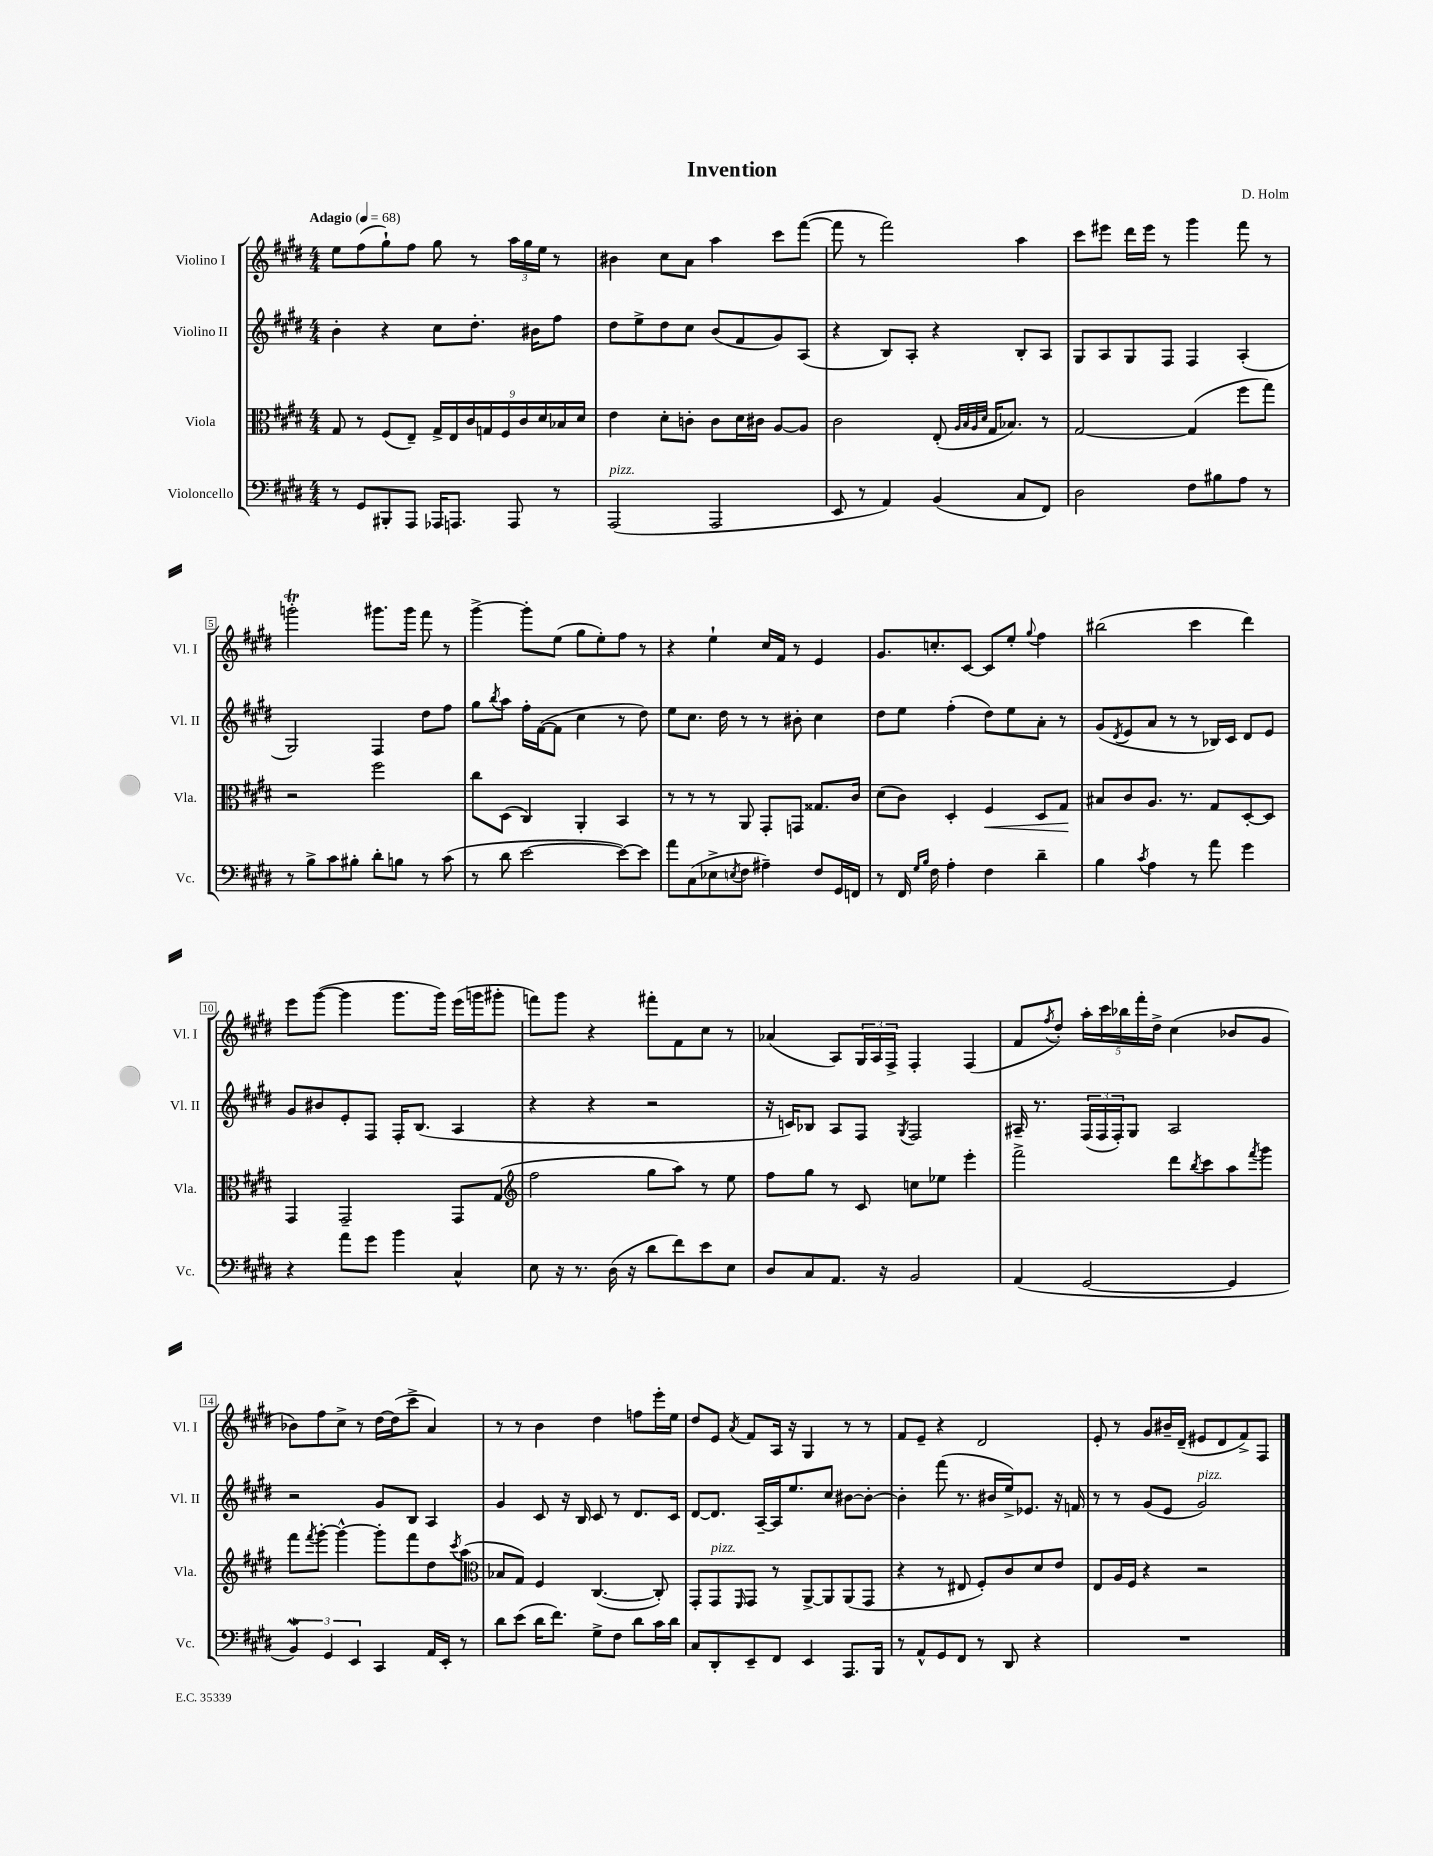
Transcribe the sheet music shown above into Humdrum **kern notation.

**kern	**kern	**kern	**kern
*staff4	*staff3	*staff2	*staff1
*clefF4	*clefC3	*clefG2	*clefG2
*k[f#c#g#d#]	*k[f#c#g#d#]	*k[f#c#g#d#]	*k[f#c#g#d#]
*M4/4	*M4/4	*M4/4	*M4/4
*MM68	*MM68	*MM68	*MM68
8r	8G#/	4b'\	8ee\L
8GG#/L	8r	.	(8ff#\
8BBB#'/	(8F#/L	4r	8gg#`\)
8AAA/J	8E~/J)	.	8ff#\J
16AAA-/LK	18G#^/LL	8cc#\L	8gg#\
.	18E/	.	.
8.AAA/J	.	.	.
.	18c#/	.	.
.	.	8.dd#'\J	8r
.	18G/	.	.
.	18F#/	.	.
8AAA/	.	.	24aa\LL
.	18c#/	.	.
.	.	.	24gg#\
.	.	16b#\LK	.
.	18d#/	.	24ee\JJ
8r	.	8ff#\J	8r
.	18B-/	.	.
.	18d#/JJ	.	.
=	=	=	=
(2AAA/	4e\	8dd#\L	4b#\
.	.	8ee^\	.
.	8d#'\L	8dd#\	8cc#\L
.	8c'\J	8cc#\J	8a\J
2AAA/	8c\L	(8b/L	4aa\
.	16d#\L	8f#/	.
.	16c#\JJ	.	.
.	[8A/L	8g#/)	8ccc#\L
.	8A/]J	(8A/J	([8fff#\J
=	=	=	=
8EE/	2c#\	4r	8fff#\]
8r	.	.	8r
4AA/)	.	8B/L)	2fff#\)
.	.	8A'/J	.
(4BB/	(8E'/	4r	.
.	32qqA/LLL	.	.
.	32qqB/	.	.
.	32qqA/	.	.
.	32qqd#/JJJ	.	.
.	16G#/LK	.	.
.	8.B-/J)	.	.
8C#/L	.	8B'/L	4aa\
8FF#/J)	8r	8A/J	.
=	=	=	=
2D#\	[2G#/	8G#/L	8ccc#\L
.	.	8A/	8eee#\J
.	.	8G#/	16ddd#\LL
.	.	.	16eee#\JJ
.	.	8F#/J	8r
8F#\L	(4G#/]	4F#/	4ggg#\
8B#\	.	.	.
8A\J	8ff#\L	(4A'/	8fff#\
8r	8gg#\J)	.	8r
=	=	=	=
8r	2r	2G#/)	2ggg'\
8B^\L	.	.	.
8c#\	.	.	.
8B#'\J	.	.	.
8d#'\L	2ff#\	4F#/	8.ggg#\L
8B\J	.	.	.
.	.	.	16ggg#\Jk
8r	.	8dd#\L	8fff#\
(8c#\	.	8ff#\J	8r
=	=	=	=
8r	8cc#\L	8gg#\L	[4ggg#^\
.	.	8qbb/	.
8d#\	(8D#\J	8aa\J	.
[2e\	4C#/)	16ff#'\LL	8ggg#'\]L
.	.	([16f#\J	.
.	.	8f#\]J	(8ee\J
.	4AA'/	4cc#\	8gg#\L
.	.	.	8ee'\)
8e\_L)	4BB/	8r	8ff#\J
8e\]J	.	8dd#\)	8r
=	=	=	=
8a\L	8r	8ee\L	4r
(8C#\	8r	8.cc#\J	.
8E-^\	8r	.	4ee`\
.	.	16dd#\	.
8qE/	.	.	.
8F#\J	8AA/	8r	.
4A#~\)	8GG#'/L	8r	16cc#/LL
.	.	.	16f#/JJ
.	8GG/J	8b#'\	8r
8F#/L	8.G##/L	4cc#\	4e/
16GG#/L	.	.	.
16FF/JJ	16c#/Jk	.	.
=	=	=	=
8r	(8d#\L	8dd#\L	8.g#/L
16FF#/	8c#\J)	8ee\J	.
16qqG#/LL	.	.	.
16qqB/JJ	.	.	.
16F#\	.	.	8.cc'/
4A'\	4D#'/	(4ff#'\	.
.	.	.	[8c#/J
4F#\	4F#/	8dd#\L)	8c#/]L
.	.	8ee\	8ee'/J
.	.	.	8qqgg#/
4d#~\	8D#/L	8a'\J	4ff#\
.	8G#/J	8r	.
=	=	=	=
4B\	8B#/L	(8g#/L	(2bb#\
.	.	8qd#/	.
.	8c#/	8e/	.
8qc#/	.	.	.
4A\	8.A/J	8a/J	.
.	.	8r	.
.	8.r	.	.
8r	.	8r	4ccc#\
8a\	8G#/L	16B-/LL)	.
.	.	16c#/JJ	.
4g#\	[8D#'/	8d#/L	4ddd#\)
.	8D#/]J	8e/J	.
=	=	=	=
4r	4GG#/	8g#/L	8eee\L
.	.	8b#/	([8ggg#\J
8a\L	2GG#~/	8e'/	4ggg#\]
8g#\J	.	8F#/J	.
4b\	.	16F#'/LK	8.ggg#\L
.	.	(8.B/J	.
.	.	.	16ggg#\Jk)
4C#^^/	8GG#/L	4A/	(16eee\LL
.	.	.	16ggg\J
.	(8G#/J	.	8ggg#'\J
=	=	=	=
*	*clefG2	*	*
8E\	2ff#\	4r	8fff\L)
16r	.	.	8ggg#\J
8.r	.	.	.
.	.	4r	4r
(16D#\	.	.	.
16r	.	.	.
8d#\L	8gg#\L	2r	8fff#'\L
8f#\)	8aa\J)	.	8f#\
8e\	8r	.	8cc#\J
8E\J	8ee\	.	8r
=	=	=	=
8D#/L	8ff#\L	16r	(4a-/
.	.	16c/LK)	.
8C#/	8gg#\J	8B-/J	.
8.AA/J	8r	8A/L	8A/L)
.	8c#/	8F#/J	24G#/L
.	.	.	24A/
16r	.	.	.
.	.	.	24F#^/JJ
.	.	8qG#/	.
2BB/	8cc\L	2F#/	4F#'/
.	8ee-\J	.	.
.	4eee'\	.	(4F#/
=	=	=	=
(4AA/	2fff#^\	16A#~/	8f#/L
.	.	8.r	.
.	.	.	8qff#/
.	.	.	8dd#'/J)
[2GG#/	.	(24F#/LL	20aa'\LL
.	.	24F#/	.
.	.	.	20ccc#\
.	.	24F#'/J)	.
.	.	.	20bb-\
.	.	8G#/J	.
.	.	.	20fff#'\
.	.	.	20dd#^\JJ
.	8ddd#\L	2A#/	(4cc#\
.	8qbb/	.	.
.	8ccc#\	.	.
4GG#/]	8aa\	.	8b-/L
.	8qfff#/	.	.
.	8ggg#\J	.	8g#/J
=	=	=	=
6BB/)	8fff#\L	2r	8b-\L)
.	8qfff#/	.	.
.	[8ggg#'\J	.	8ff#\
6GG#/	.	.	.
.	4ggg#^^\_	.	8cc#^\J
6EE/	.	.	.
.	.	.	8r
4CC#/	8ggg#'\]L	8g#/L	[16dd#\LL
.	.	.	(16dd#\]J
.	8fff#\	8B/J	8ccc#^\J
16AA/LL	8dd#\	4A/	4a/)
16EE'/JJ	.	.	.
.	8qccc#/	.	.
8r	(8aa\J	.	.
=	=	=	=
*	*clefC3	*	*
8d#\L	8B-/L	4g#/	8r
(8e\J	8G#/J)	.	8r
16d#\LK	4F#/	8c#/	4b\
8.f#\J)	.	.	.
.	.	16r	.
.	.	16B/	.
8G#^\L	([4.C#/	8c#/	4dd#\
8F#\J	.	8r	.
8d#\L	.	8.d#/L	8ff\L
16c#\L	8C#'/])	.	16eee'\L
16d#\JJ	.	16c#/Jk	16ee\JJ
=	=	=	=
8C#/L	8GG#'/L	[8d#/L	8dd#/L
8DD#'/	8GG#/	8.d#/]J	8e/J
.	16qqFF#/	.	8qa/
8EE~/	8GG#/J	.	8f#/L
.	.	[16A~/LL	.
8FF#/J	8r	16A/]J	16A/Jk
.	.	8.ee/	16r
4EE/	[8AA^/L	.	4G#/
.	8AA/]	8cc#/J	.
8.AAA/L	(8AA/	[8b#\L	8r
.	8GG#/J	8b#'\_J	8r
16BBB/Jk	.	.	.
=	=	=	=
8r	4r	4b#'\]	8f#/L
8AA^^/L	.	.	8e~/J
8GG#/	8r	(8fff#\	4r
8FF#/J	8E#/	8.r	.
8r	8F#'/L)	.	2d#/
.	.	16b#/LL	.
8DD#/	8c#/	16ee^/J)	.
.	.	8.e-/J	.
4r	8d#/	.	.
.	8e/J	16r	.
.	.	16f/	.
=	=	=	=
1r	8E/L	8r	8e'/
.	16A/L	8r	8r
.	16F#/JJ	.	.
.	4r	(8g#/L	8g#/L
.	.	8e/J	16b#~/L
.	.	.	(16d#~/JJ
.	2r	2g#/)	8e#/L
.	.	.	8d#/
.	.	.	8f#^/)
.	.	.	8F#/J
==	==	==	==
*-	*-	*-	*-
